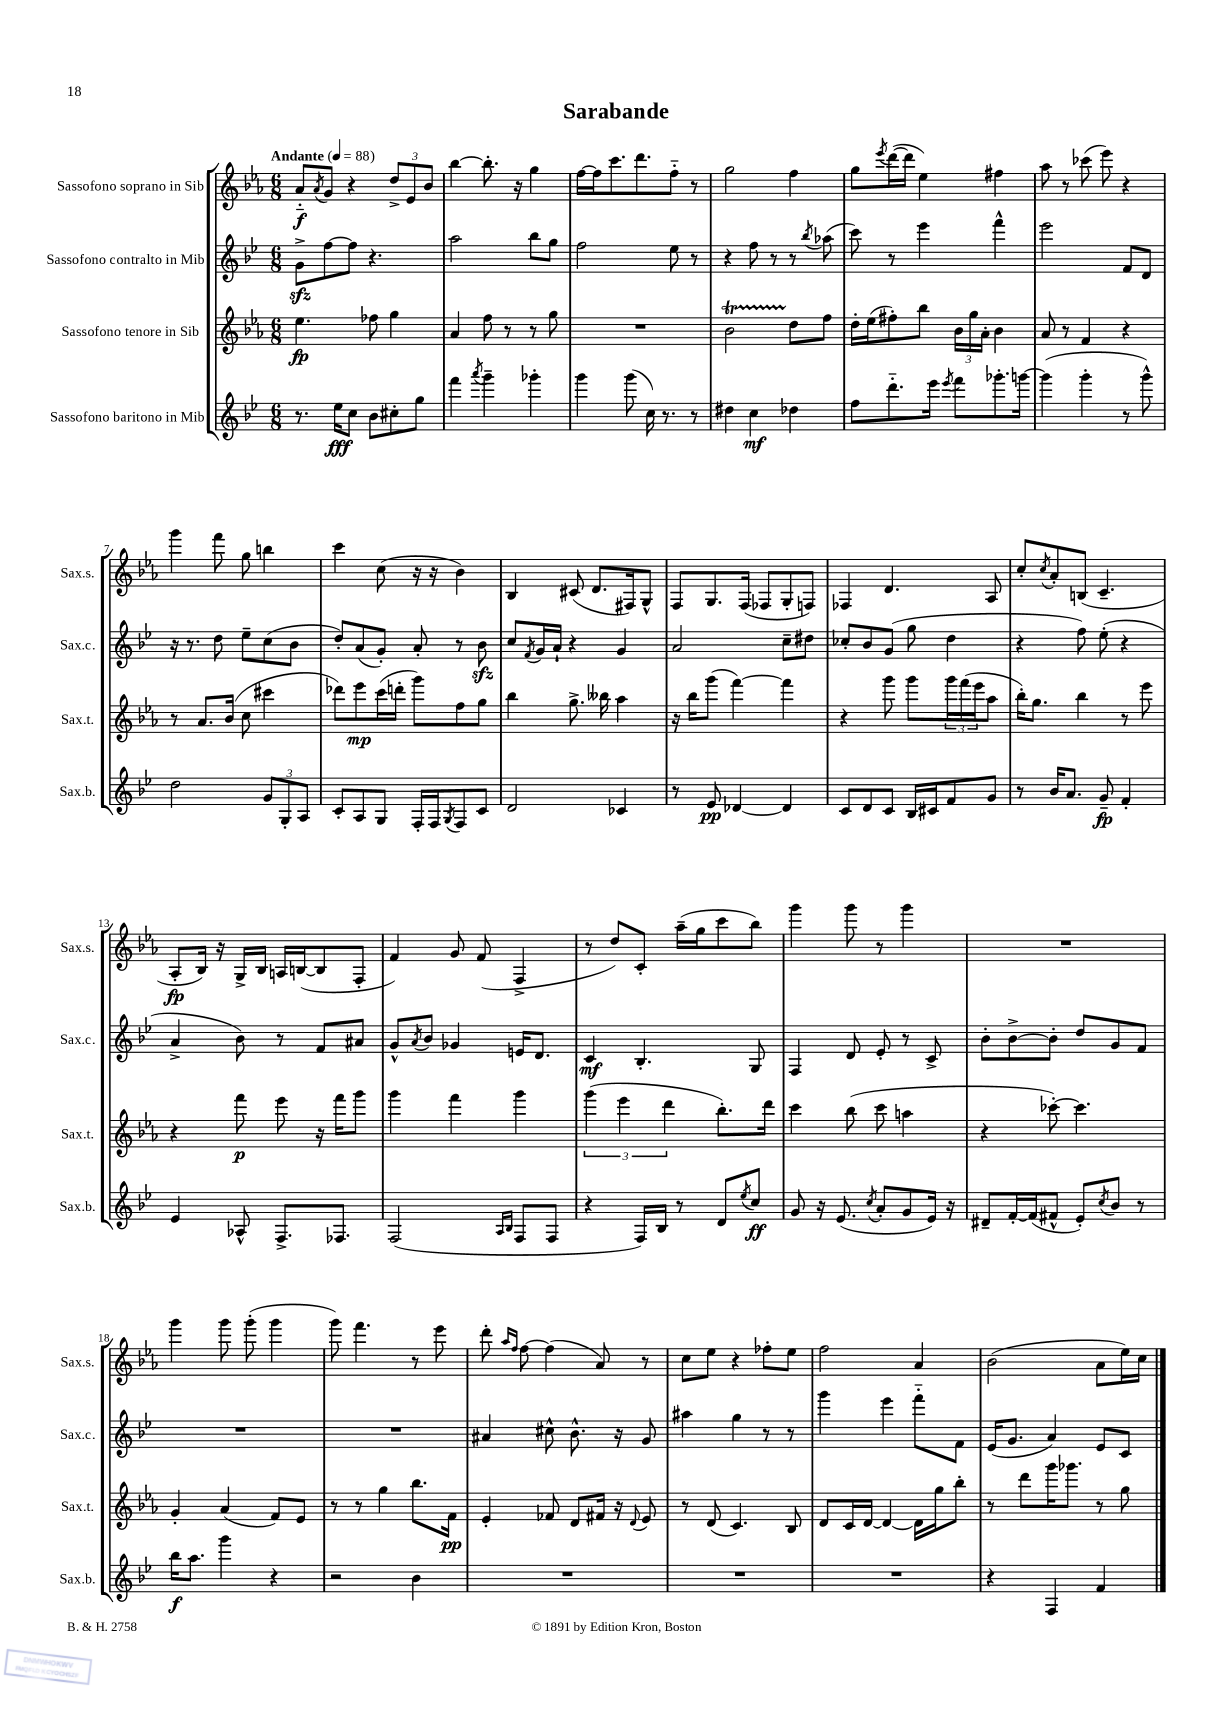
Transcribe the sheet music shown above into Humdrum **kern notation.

**kern	**dynam	**kern	**dynam	**kern	**dynam	**kern	**dynam
*part4	*part4	*part3	*part3	*part2	*part2	*part1	*part1
*staff4	*staff4	*staff3	*staff3	*staff2	*staff2	*staff1	*staff1
*I"Sassofono baritono in Mib	*	*I"Sassofono tenore in Sib	*	*I"Sassofono contralto in Mib	*	*I"Sassofono soprano in Sib	*
*I'Sax.b.	*	*I'Sax.t.	*	*I'Sax.c.	*	*I'Sax.s.	*
*clefG2	*	*clefG2	*	*clefG2	*	*clefG2	*
*k[b-e-]	*	*k[b-e-a-]	*	*k[b-e-]	*	*k[b-e-a-]	*
*M6/8	*	*M6/8	*	*M6/8	*	*M6/8	*
*MM88	*	*MM88	*	*MM88	*	*MM88	*
=1	=1	=1	=1	=1	=1	=1	=1
!	!	!	!	!	!	!LO:TX:a:B:t=Andante	!
8.r	.	4.ee-\	fp	8gzz^\L	.	8a-/L	f
.	.	.	.	.	.	8qa-/	.
.	.	.	.	[8ff\	.	8g/J	.
16ee-\KL	fff	.	.	.	.	.	.
8cc\J	.	.	.	8ff\J]	.	4r	.
8b-\L	.	8ff-X\	.	4.r	.	.	.
8cc#X'\	.	4gg\	.	.	.	12dd^/L	.
.	.	.	.	.	.	12e-/	.
8gg\J	.	.	.	.	.	.	.
.	.	.	.	.	.	12b-/J	.
=2	=2	=2	=2	=2	=2	=2	=2
4fff\	.	4a-/	.	2aa\	.	[4bb-\	.
8qaaa/	.	.	.	.	.	.	.
4ggg~\	.	8ff\	.	.	.	8.bb-'\]	.
.	.	8r	.	.	.	.	.
.	.	.	.	.	.	16r	.
4ggg-X'\	.	8r	.	8bb-\L	.	4gg\	.
.	.	8gg\	.	8gg\J	.	.	.
=3	=3	=3	=3	=3	=3	=3	=3
4ggg\	.	2.r	.	2ff\	.	[16ff\LL	.
.	.	.	.	.	.	16ff\J]	.
.	.	.	.	.	.	8.ccc\	.
(8ggg\	.	.	.	.	.	.	.
.	.	.	.	.	.	8.ddd\	.
16cc\)	.	.	.	.	.	.	.
8.r	.	.	.	.	.	.	.
.	.	.	.	8ee-\	.	8ff\J	.
8r	.	.	.	8r	.	8r	.
=4	=4	=4	=4	=4	=4	=4	=4
4dd#X\	.	2b-T\	.	4r	.	2gg\	.
4cc\	mf	.	.	8ff\	.	.	.
.	.	.	.	8r	.	.	.
4dd-X\	.	8dd\L	.	8r	.	4ff\	.
.	.	.	.	8qbb-/	.	.	.
.	.	8ff\J	.	(8aa-X\	.	.	.
=5	=5	=5	=5	=5	=5	=5	=5
8ff\L	.	16dd'\LL	.	8ccc\)	.	8gg\L	.
.	.	(16ee-\J	.	.	.	.	.
.	.	.	.	.	.	8qeee-/	.
8.ddd\	.	8ff#X'\)	.	8r	.	([16ddd\L	.
.	.	.	.	.	.	16ddd\JJ]	.
.	.	8bb-\J	.	4eee-\	.	4ee-\)	.
16eee-\Jk	.	.	.	.	.	.	.
8qeee-/	.	.	.	.	.	.	.
8fff\L	.	24b-\LL	.	.	.	.	.
.	.	24gg\	.	.	.	.	.
.	.	24a-'\JJ	.	.	.	.	.
8.ggg-X'\	.	4b-\	.	4fff^^\	.	4ff#X\	.
[16gggn\Jk	.	.	.	.	.	.	.
=6	=6	=6	=6	=6	=6	=6	=6
(4ggg\]	.	8a-/	.	2eee-\	.	8aa-\	.
.	.	8r	.	.	.	8r	.
4ggg'\	.	4f/	.	.	.	(8ccc-X\	.
.	.	.	.	.	.	8eee-\)	.
8r	.	4r	.	8f/L	.	4r	.
8ggg^^\)	.	.	.	8d/J	.	.	.
!!LO:LB:g=z
=7	=7	=7	=7	=7	=7	=7	=7
2dd\	.	8r	.	16r	.	4ggg\	.
.	.	.	.	8.r	.	.	.
.	.	8.a-/L	.	.	.	.	.
.	.	.	.	8dd\	.	8fff\	.
.	.	(16b-/Jk	.	.	.	.	.
.	.	8cc\	.	8ee-~\L	.	8gg\	.
12g/L	.	4ccc#X\	.	(8cc\	.	4bbn\	.
12G'/	.	.	.	.	.	.	.
.	.	.	.	8b-\J	.	.	.
12A/J	.	.	.	.	.	.	.
=8	=8	=8	=8	=8	=8	=8	=8
8c'/L	.	8ddd-X\L)	.	8dd'/L)	.	4ccc\	.
8A/	.	8eee-\	mp	(8a/	.	.	.
8G/J	.	(16ccc\L	.	8g'/J)	.	(8cc\	.
.	.	16dddn'\JJ	.	.	.	.	.
16F'/LL	.	8ggg\L)	.	8a'/	.	16r	.
16F/J	.	.	.	.	.	16r	.
8qG/	.	.	.	.	.	.	.
8F/	.	8ff\	.	8r	.	4b-\)	.
8c/J	.	8gg\J	.	8b-zz\	.	.	.
=9	=9	=9	=9	=9	=9	=9	=9
2d/	.	4bb-\	.	8cc/L	.	4B-/	.
.	.	.	.	8qf/	.	.	.
.	.	.	.	16g/L	.	.	.
.	.	.	.	16a`/JJ	.	.	.
.	.	8.gg^\	.	4r	.	(8c#X/	.
.	.	.	.	.	.	8.d/L	.
.	.	16bb--X\	.	.	.	.	.
4c-X/	.	4aa-\	.	4g/	.	.	.
.	.	.	.	.	.	16F#X/k)	.
.	.	.	.	.	.	8G^^/J	.
=10	=10	=10	=10	=10	=10	=10	=10
8r	.	16r	.	2a/	.	8F/L	.
.	.	16bb-\KL	.	.	.	.	.
8e-/	pp	(8ggg\J	.	.	.	8.G/	.
[4d-X/	.	[4fff\)	.	.	.	.	.
.	.	.	.	.	.	(16F/Jk	.
.	.	.	.	.	.	8F-X/L	.
4d-/]	.	4fff\]	.	8cc~\L	.	8G'/	.
.	.	.	.	8dd#X\J	.	8Fn/J)	.
=11	=11	=11	=11	=11	=11	=11	=11
8c/L	.	4r	.	8cc-X'/L	.	4F-X/	.
8d/	.	.	.	8b-/	.	.	.
8c/J	.	8ggg\	.	(8g/J	.	4.d/	.
16B-/LL	.	8ggg\L	.	8gg\	.	.	.
16c#X/J	.	.	.	.	.	.	.
8f/	.	24ggg\L	.	4dd\	.	.	.
.	.	(24fff\	.	.	.	.	.
.	.	24eee-\J	.	.	.	.	.
8g/J	.	8aa-\J	.	.	.	8A-/	.
=12	=12	=12	=12	=12	=12	=12	=12
8r	.	16bb-'\KL)	.	4r	.	8cc'/L	.
.	.	8.gg\J	.	.	.	.	.
.	.	.	.	.	.	8qcc/	.
16b-/KL	.	.	.	.	.	8a-'/	.
8.a/J	.	.	.	.	.	.	.
.	.	4bb-\	.	8ff\)	.	(8Bn/J	.
8g~/	fp	.	.	(8ee-'\	.	4.c~/	.
4f'/	.	8r	.	4r	.	.	.
.	.	8eee-\	.	.	.	.	.
!!LO:LB:g=z
=13	=13	=13	=13	=13	=13	=13	=13
4e-/	.	4r	.	4a^/	.	8A-'/L	fp
.	.	.	.	.	.	16B-/Jk)	.
.	.	.	.	.	.	16r	.
8A-X^^/	.	8fff\	p	8b-\)	.	16G^/LL	.
.	.	.	.	.	.	16B-/JJ	.
8.F^/L	.	8eee-\	.	8r	.	16An/LL	.
.	.	.	.	.	.	([16Bn/J	.
.	.	16r	.	8f/L	.	8B/]	.
8.F-X/J	.	16fff\KL	.	.	.	.	.
.	.	8ggg\J	.	8a#X/J	.	8F'/J	.
=14	=14	=14	=14	=14	=14	=14	=14
(2F/	.	4ggg\	.	8g^^/L	.	4f/)	.
.	.	.	.	8qa/	.	.	.
.	.	.	.	8b-/J	.	.	.
.	.	4fff\	.	4g-X/	.	8g/	.
.	.	.	.	.	.	(8f/	.
16qqA/LL	.	.	.	.	.	.	.
16qqB-/JJ	.	.	.	.	.	.	.
8F/L	.	4ggg\	.	16en/KL	.	4F^/	.
.	.	.	.	8.d/J	.	.	.
8F/J	.	.	.	.	.	.	.
=15	=15	=15	=15	=15	=15	=15	=15
4r	.	(6ggg\	.	4c/	mf	8r	.
.	.	.	.	.	.	8dd/L)	.
.	.	6eee-\	.	.	.	.	.
16F/LL)	.	.	.	4.B-'/	.	8c'/J	.
16B-/JJ	.	.	.	.	.	.	.
.	.	6ddd\	.	.	.	.	.
8r	.	.	.	.	.	(16aa-~\LL	.
.	.	.	.	.	.	16gg\J	.
8d/L	.	8.bb-'\L)	.	.	.	8ccc\	.
8qee-/	.	.	.	.	.	.	.
8cc/J	ff	.	.	8G/	.	8bb-\J)	.
.	.	16ddd\Jk	.	.	.	.	.
=16	=16	=16	=16	=16	=16	=16	=16
8g/	.	4ccc\	.	4F/	.	4ggg\	.
16r	.	.	.	.	.	.	.
(8.e-/	.	.	.	.	.	.	.
.	.	(8bb-\	.	8d/	.	8ggg\	.
8qcc/	.	.	.	.	.	.	.
8a'/L	.	8ccc\	.	8e-'/	.	8r	.
8g/	.	4aan\	.	8r	.	4ggg\	.
16e-/Jk)	.	.	.	8c^/	.	.	.
16r	.	.	.	.	.	.	.
=17	=17	=17	=17	=17	=17	=17	=17
8d#X~/L	.	4r	.	8b-'\L	.	2.r	.
[16f'/L	.	.	.	[8b-^\	.	.	.
(16f/J]	.	.	.	.	.	.	.
8f#X^^/J	.	[8ccc-X'\)	.	8b-'\J]	.	.	.
8e-'/L)	.	4.ccc-\]	.	8dd/L	.	.	.
8qcc/	.	.	.	.	.	.	.
8b-/J	.	.	.	8g/	.	.	.
8r	.	.	.	8f/J	.	.	.
!!LO:LB:g=z
=18	=18	=18	=18	=18	=18	=18	=18
16bb-\KL	f	4g'/	.	2.r	.	4ggg\	.
8.aa\J	.	.	.	.	.	.	.
4ggg\	.	(4a-/	.	.	.	8ggg\	.
.	.	.	.	.	.	(8ggg'\	.
4r	.	8f/L)	.	.	.	4ggg\	.
.	.	8e-/J	.	.	.	.	.
=19	=19	=19	=19	=19	=19	=19	=19
2r	.	8r	.	2.r	.	8ggg\)	.
.	.	8r	.	.	.	4.fff\	.
.	.	4gg\	.	.	.	.	.
4b-\	.	8.bb-\L	.	.	.	8r	.
.	.	.	.	.	.	8eee-\	.
.	.	16f\Jk	pp	.	.	.	.
=20	=20	=20	=20	=20	=20	=20	=20
2.r	.	4e-'/	.	4a#X/	.	8ddd'\	.
.	.	.	.	.	.	16qqaa-/LL	.
.	.	.	.	.	.	16qqff/JJ	.
.	.	.	.	.	.	[8ff\	.
.	.	8f-X/	.	8cc#X^^\	.	(4ff\]	.
.	.	8d/L	.	8.b-^^\	.	.	.
.	.	16f#X/Jk	.	.	.	8a-/)	.
.	.	16r	.	16r	.	.	.
.	.	8qqd/	.	.	.	.	.
.	.	8e-/	.	8g/	.	8r	.
=21	=21	=21	=21	=21	=21	=21	=21
2.r	.	8r	.	4aa#X\	.	8cc\L	.
.	.	(8d/	.	.	.	8ee-\J	.
.	.	4.c/)	.	4gg\	.	4r	.
.	.	.	.	8r	.	8ff-X'\L	.
.	.	8B-/	.	8r	.	8ee-\J	.
=22	=22	=22	=22	=22	=22	=22	=22
2.r	.	8d/L	.	4ggg\	.	2ff\	.
.	.	16c/L	.	.	.	.	.
.	.	[16d/JJ	.	.	.	.	.
.	.	4d/_	.	4eee-\	.	.	.
.	.	16d\LL]	.	8fff\L	.	4a-/	.
.	.	16gg\J	.	.	.	.	.
.	.	8bb-'\J	.	8f\J	.	.	.
=23	=23	=23	=23	=23	=23	=23	=23
4r	.	8r	.	(16e-/KL	.	(2b-\	.
.	.	.	.	8.g/J	.	.	.
.	.	8ddd\L	.	.	.	.	.
4F/	.	16ggg\K	.	4a/)	.	.	.
.	.	8.ggg-X\J	.	.	.	.	.
4f/	.	8r	.	8e-/L	.	8a-\L	.
.	.	8gg\	.	8c/J	.	16ee-\L)	.
.	.	.	.	.	.	16cc\JJ	.
==	==	==	==	==	==	==	==
*-	*-	*-	*-	*-	*-	*-	*-
